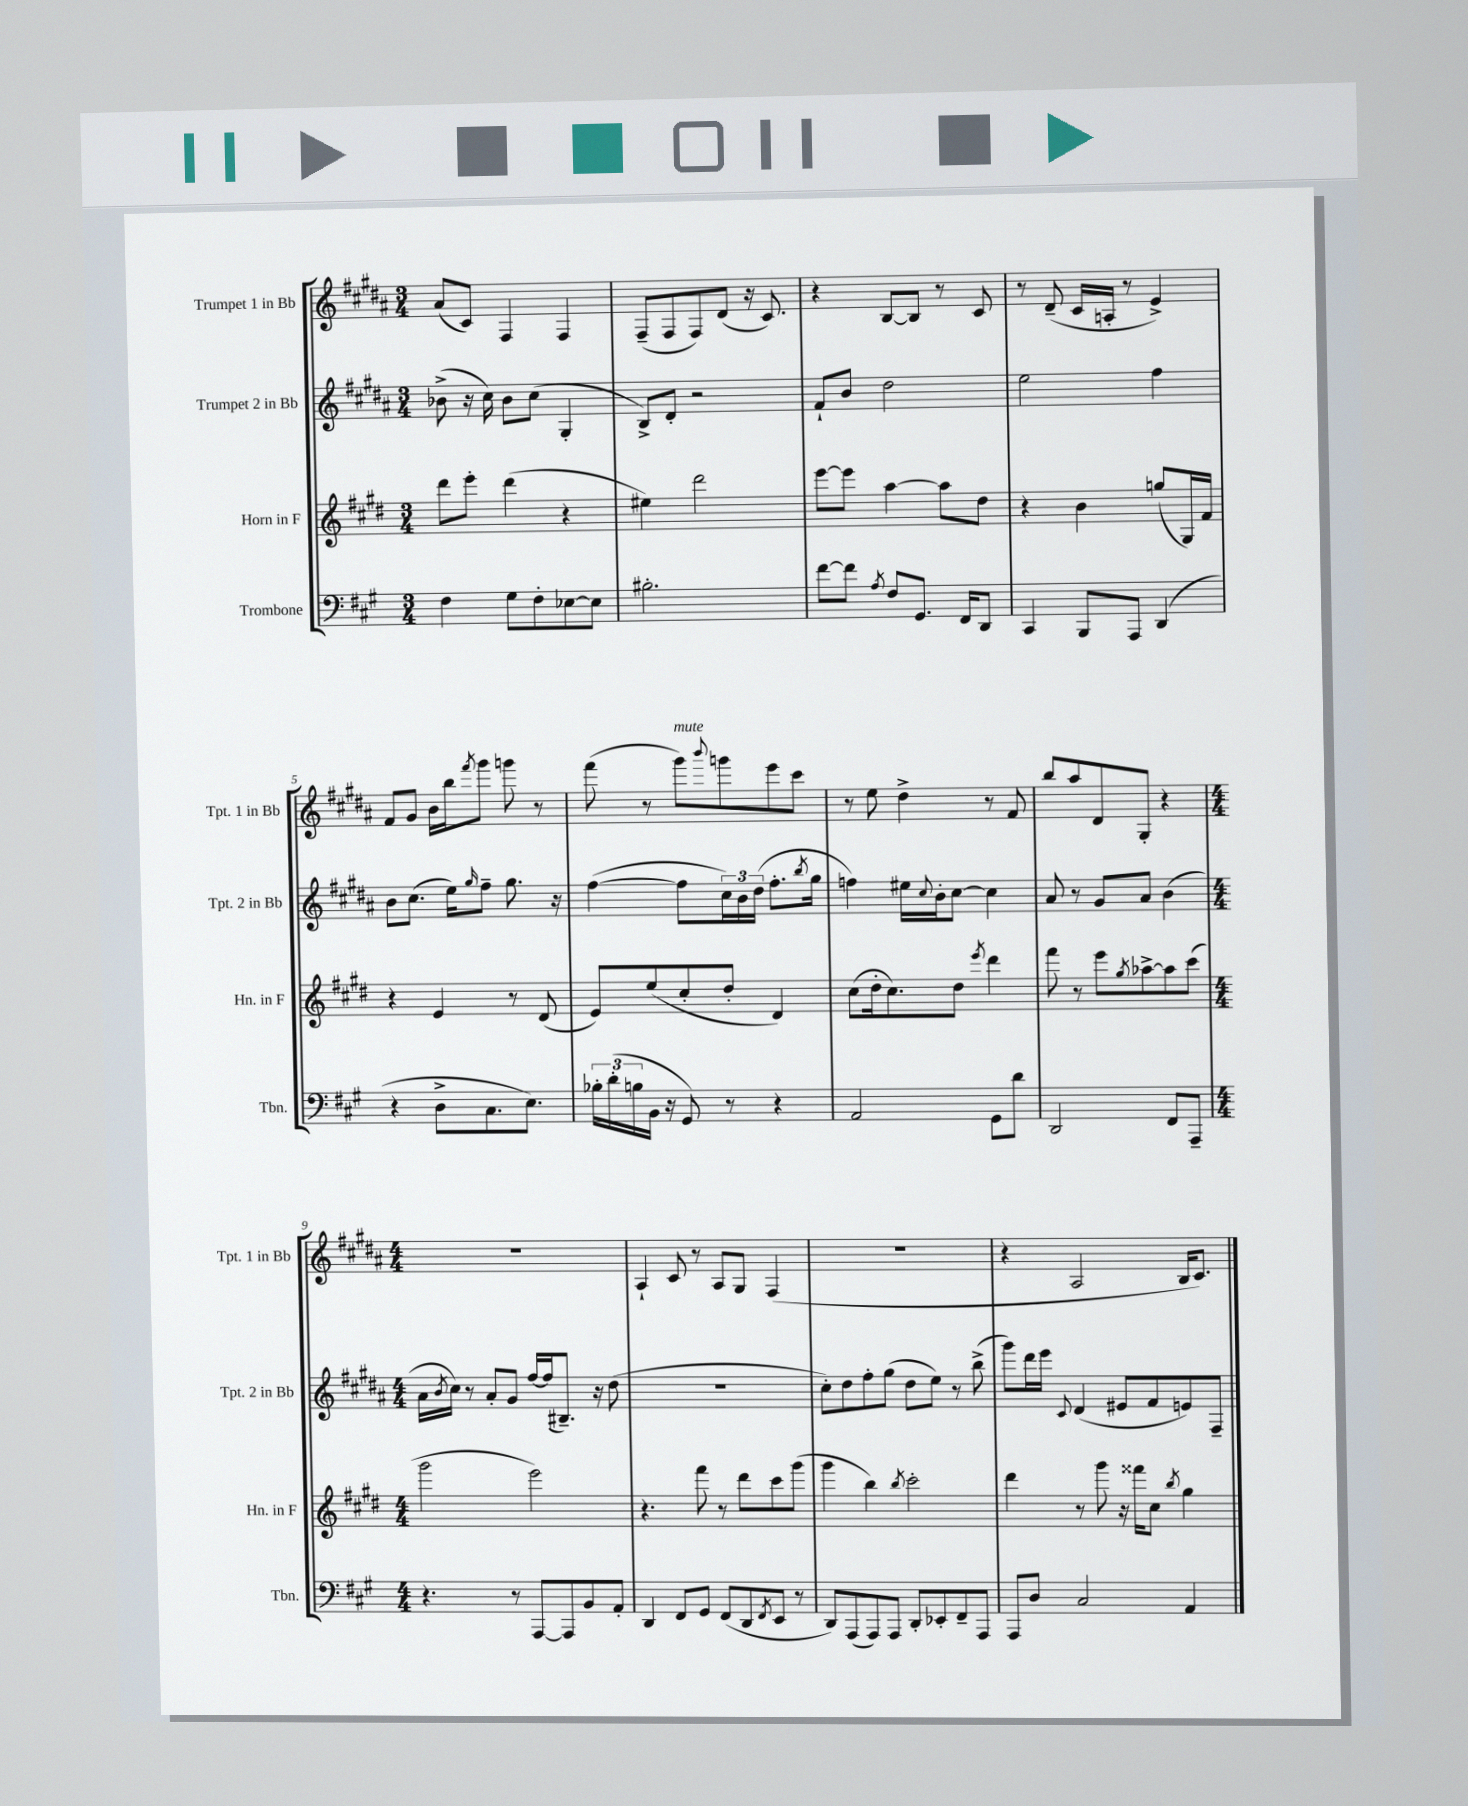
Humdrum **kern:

**kern	**kern	**kern	**kern
*part4	*part3	*part2	*part1
*staff4	*staff3	*staff2	*staff1
*I"Trombone	*I"Horn in F	*I"Trumpet 2 in Bb	*I"Trumpet 1 in Bb
*I'Tbn.	*I'Hn. in F	*I'Tpt. 2 in Bb	*I'Tpt. 1 in Bb
*clefF4	*clefG2	*clefG2	*clefG2
*k[f#c#g#]	*k[f#c#g#d#]	*k[f#c#g#d#a#]	*k[f#c#g#d#a#]
*M3/4	*M3/4	*M3/4	*M3/4
=1	=1	=1	=1
4F#\	8ddd#\L	(8b-X^\	(8a#/L
.	8eee'\J	16r	8c#/J)
.	.	16cc#\)	.
8G#\L	(4ddd#\	8b-\L	4F#/
8F#'\	.	(8cc#\J	.
[8E-X\	4r	4G#'/	4F#/
8E-\J]	.	.	.
=2	=2	=2	=2
2.B#X'\	4ee#X\)	8B^/L)	(8F#~/L
.	.	8d#'/J	8F#/
.	2ddd#\	2r	8F#/)
.	.	.	(8d#/J
.	.	.	16r
.	.	.	8.c#/)
=3	=3	=3	=3
[8f#\L	[8eee\L	8f#`/L	4r
8f#\J]	8eee\J]	8b/J	.
8qA/	.	.	.
8F#/L	[4aa\	2dd#\	[8B/L
8.GG#/J	.	.	8B/J]
.	8aa\L]	.	8r
16FF#/KL	.	.	.
8DD/J	8dd#\J	.	8c#/
=4	=4	=4	=4
4CC#/	4r	2ee\	8r
.	.	.	(8d#~/
8BBB/L	4b\	.	16c#/LL
.	.	.	16An'/JJ
8AAA/J	.	.	8r
(4DD/	(8ggn/L	4ff#\	4e^/)
.	16G#/L)	.	.
.	16f#/JJ	.	.
!!LO:LB:g=z
=5	=5	=5	=5
4r	4r	8b\L	8f#/L
.	.	(8.cc#\J	8g#/J
8D^\L	4e/	.	16b\LL
.	.	16ee\KL)	16bb\J
.	.	16qqgg#/	8qfff#/
8.C#\	.	8ff#~\J	8ggg#\J
.	8r	8.gg#\	8gggn\
8.E\J)	.	.	.
.	(8d#/	.	8r
.	.	16r	.
=6	=6	=6	=6
24B-X'\LL	8e/L)	([4ff#\	(8fff#\
(24d'\	.	.	.
24Bn\	.	.	.
16BB\JJ	(8ee/	.	8r
16r	.	.	.
!	!	!	!LO:TX:a:i:t=mute
8GG#/)	8cc#'/	8ff#\L]	8ggg#\L)
.	.	.	8qqbbb/
8r	8dd#'/J	24cc#\L)	8gggn\
.	.	24b\	.
.	.	(24dd#\JJ	.
4r	4d#/)	8.ff#'\L	8eee\
.	.	.	8ccc#\J
.	.	8qbb/	.
.	.	16gg#\Jk	.
=7	=7	=7	=7
2AA/	(8cc#\L	4ffn\)	8r
.	16dd#'\k	.	8ee\
.	8.cc#\)	.	.
.	.	16ee#X\LL	4dd#^\
.	.	8qqcc#/	.
.	.	16b'\J	.
.	8dd#\J	[8cc#\J	.
.	8qeee/	.	.
8GG#\L	4ddd#\	4cc#\]	8r
8d\J	.	.	8f#/
=8	=8	=8	=8
2DD/	8fff#\	8a#/	8bb/L
.	8r	8r	8aa#/
.	8eee\L	8g#/L	8d#/
.	8qgg#/	.	.
.	[8aa-X^\	8a#/J	8G#'/J
8FF#/L	8aa-\]	(4b\	4r
8AAA~/J	(8ccc#\J	.	.
!!LO:LB:g=z
=9	=9	=9	=9
*M4/4	*M4/4	*M4/4	*M4/4
4.r	2ggg#\	16a#\LL	1r
.	.	8qb/	.
.	.	16cc#\JJ)	.
.	.	8r	.
.	.	8a#'/L	.
8r	.	8g#/J	.
[8AAA/L	2eee\)	[16ff#/LL	.
.	.	(16ff#/J]	.
8AAA/]	.	8.B#X~/J)	.
8BB/	.	.	.
.	.	16r	.
8AA'/J	.	(8dd#\	.
=10	=10	=10	=10
4DD/	4.r	1r	4A#`/
8FF#/L	.	.	8c#/
8GG#/J	8fff#\	.	8r
(8FF#/L	8r	.	8A#/L
8DD/	8ddd#\L	.	8G#/J
8qFF#/	.	.	.
8EE/J	8ccc#\	.	(4F#/
8r	(8ggg#\J	.	.
=11	=11	=11	=11
8DD/L)	4ggg#\	8cc#'\L)	1r
(8AAA/	.	8dd#\	.
8AAA/)	4bb\)	8ff#'\	.
8AAA/J	.	(8gg#\J	.
.	8qbb/	.	.
8DD'/L	2ccc#'\	8dd#\L	.
8EE-X'/	.	8ee\J)	.
8FF#~/	.	8r	.
8AAA/J	.	(8bb^\	.
=12	=12	=12	=12
8AAA/L	4ddd#\	8ggg#\L)	4r
8D/J	.	16ddd#\L	.
.	.	16eee\JJ	.
.	.	8qqc#/	.
2C#/	8r	(4d#/	2A#/
.	8ggg#\	.	.
.	16r	8e#X/L	.
.	16fff##X\KL	.	.
.	8cc#\J	8f#/	.
.	8qbb/	.	.
4AA/	4gg#\	8en/)	16B/KL
.	.	.	8.c#/J)
.	.	8F#~/J	.
==	==	==	==
*-	*-	*-	*-
